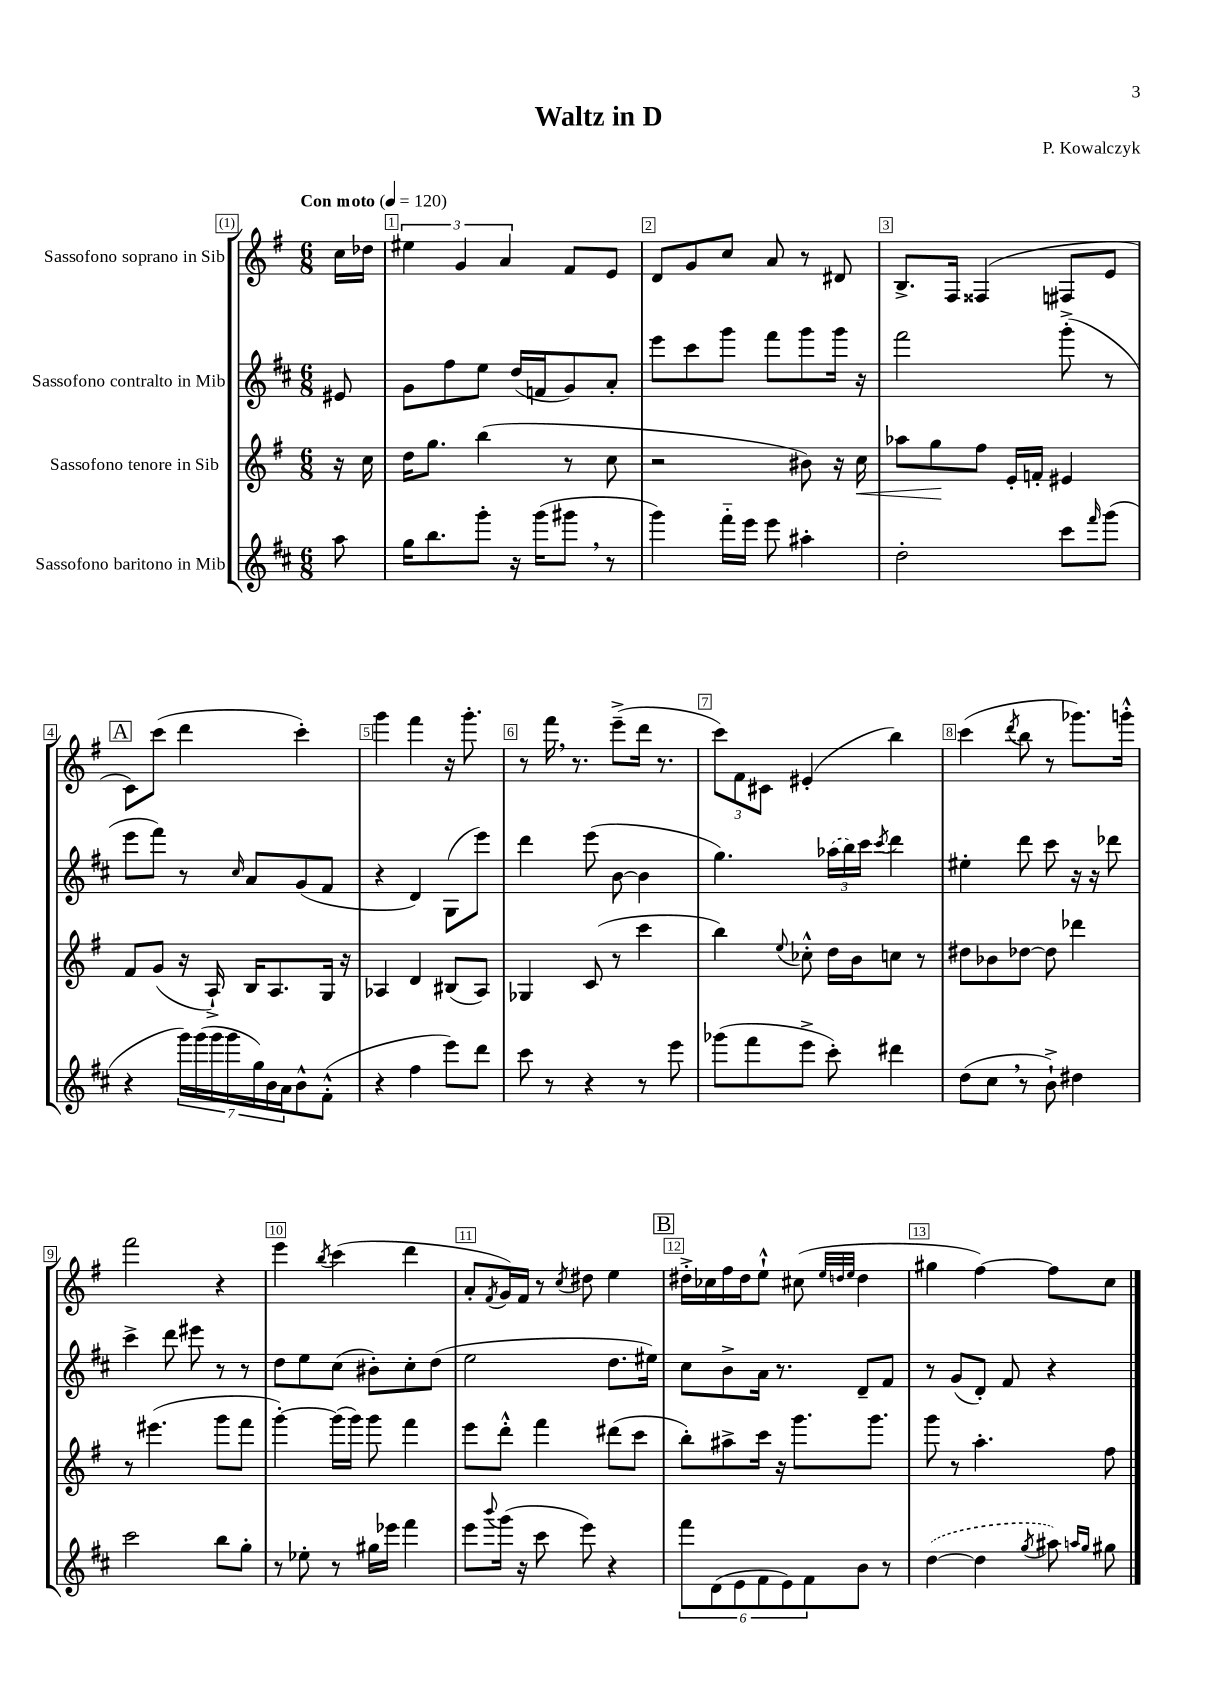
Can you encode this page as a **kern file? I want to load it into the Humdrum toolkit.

**kern	**kern	**dynam	**kern	**kern
*part4	*part3	*part3	*part2	*part1
*staff4	*staff3	*staff3	*staff2	*staff1
*I"Sassofono baritono in Mib	*I"Sassofono tenore in Sib	*	*I"Sassofono contralto in Mib	*I"Sassofono soprano in Sib
*clefG2	*clefG2	*	*clefG2	*clefG2
*k[f#c#]	*k[f#]	*	*k[f#c#]	*k[f#]
*M6/8	*M6/8	*	*M6/8	*M6/8
*MM120	*MM120	*	*MM120	*MM120
=	=	=	=	=
!	!	!	!	!LO:TX:a:B:t=Con moto
8aa\	16r	.	8e#X/	16cc\LL
.	16cc\	.	.	16dd-X\JJ
=1	=1	=1	=1	=1
16gg\KL	16dd\KL	.	8g\L	6ee#X\
8.bb\	8.gg\J	.	.	.
.	.	.	8ff#\	.
.	.	.	.	6g/
8ggg'\J	(4bb\	.	8ee\J	.
.	.	.	.	6a/
16r	.	.	(16dd/LL	.
(16ggg\KL	.	.	16fn/J	.
8ggg#X,\J	8r	.	8g/)	8f#/L
8r	8cc\	.	8a'/J	8e/J
=2	=2	=2	=2	=2
4ggg\)	2r	.	8eee\L	8d/L
.	.	.	8ccc#\	8g/
16fff#\LL	.	.	8ggg\J	8cc/J
16eee\JJ	.	.	.	.
8eee\	.	.	8fff#\L	8a/
4aa#X'\	8b#X\)	.	8ggg\	8r
.	16r	.	16ggg\Jk	8d#X/
!	!	!LO:HP:b	!	!
.	16cc\	<	16r	.
=3	=3	=3	=3	=3
2dd'\	8aa-X\L	.	2fff#\	8.B^/L
.	8gg\	.	.	.
.	.	.	.	16F#/Jk
.	8ff#\J	[	.	(4F##X/
.	16e'/LL	.	.	.
.	16fn'/JJ	.	.	.
8ccc#\L	4e#X/	.	(8ggg'^\	8F#X/L
16qqfff#/	.	.	.	.
(8ggg\J	.	.	8r	8e/J
!!LO:LB:g=z
!!LO:REH:place=s1:t=A
=4	=4	=4	=4	=4
4r	8f#/L	.	8eee\L	8c\L)
.	(8g/J	.	8fff#\J)	(8ccc\J
28ggg\LL)	16r	.	8r	4ddd\
(28ggg\	.	.	.	.
.	16A`^/)	.	.	.
28ggg\	.	.	.	.
28ggg\	.	.	.	.
.	.	.	16qqcc#/	.
.	16B/KL	.	8a/L	.
28gg\)	.	.	.	.
28b\	.	.	.	.
.	8.A/	.	.	.
28a\J	.	.	.	.
8b^^\	.	.	(8g/	4ccc'\)
(8f#'^^\J	16G/Jk	.	8f#/J	.
.	16r	.	.	.
=5	=5	=5	=5	=5
4r	4A-X/	.	4r	4ggg\
4ff#\	4d/	.	4d/)	4fff#\
8eee\L)	(8B#X/L	.	(8G\L	16r
.	.	.	.	8.ggg'\
8ddd\J	8A-/J)	.	8eee\J)	.
=6	=6	=6	=6	=6
8ccc#\	4G-X/	.	4ddd\	8r
8r	.	.	.	16fff#,\
.	.	.	.	8.r
4r	(8c/	.	(8eee\	.
.	8r	.	[8b\	(8eee~^\L
8r	4ccc\	.	4b\]	16ddd\Jk
.	.	.	.	8.r
8eee\	.	.	.	.
=7	=7	=7	=7	=7
(8ggg-X\L	4bb\)	.	4.gg\)	12ccc\L)
.	.	.	.	12f#\
8fff#\	.	.	.	.
.	.	.	.	12c#X\J
.	8qqee/	.	.	.
8eee^\J	8cc-X'^^\	.	.	(4e#X'/
8ccc#'\)	16dd\LL	.	(24aa-X\LL	.
.	.	.	24bb\)	.
.	16b\J	.	.	.
.	.	.	24ccc#\JJ	.
.	.	.	8qccc#/	.
4ddd#X\	8ccn\J	.	4ddd\	4bb\)
.	8r	.	.	.
=8	=8	=8	=8	=8
(8dd\L	8dd#X\L	.	4ee#X'\	(4ccc\
8cc#,\J	8b-X\	.	.	.
.	.	.	.	8qddd/
8r	[8dd-X\J	.	8ddd\	8bb\
8b`^\)	8dd-\]	.	8ccc#\	8r
4dd#X\	4ddd-X\	.	16r	8.ggg-X\L)
.	.	.	16r	.
.	.	.	8ddd-X\	.
.	.	.	.	16gggn'^^\Jk
!!LO:LB:g=z
=9	=9	=9	=9	=9
2ccc#\	8r	.	4ccc#^\	2fff#\
.	(4.eee#X\	.	.	.
.	.	.	8ddd\	.
.	.	.	8eee#X\	.
8bb\L	8ggg\L	.	8r	4r
8gg'\J	8fff#\J	.	8r	.
=10	=10	=10	=10	=10
8r	[4ggg'\)	.	8dd\L	4eee\
8ee-X'\	.	.	8ee\	.
.	.	.	.	8qbb/
8r	(16ggg\LL]	.	(8cc#\J	(4ccc\
.	16ggg\JJ)	.	.	.
16gg#X\LL	8ggg\	.	8b#X'\L)	.
16eee-X\JJ	.	.	.	.
4fff#\	4fff#\	.	8cc#'\	4ddd\
.	.	.	(8dd\J	.
=11	=11	=11	=11	=11
8eee\L	8eee\L	.	2ee\	8a'/L
8qqbbb/	.	.	.	8qf#/
(16ggg\Jk	8ddd'^^\J	.	.	16g/L)
16r	.	.	.	16f#/JJ
8ccc#\	4fff#\	.	.	8r
.	.	.	.	8qcc/
8eee\)	.	.	.	8dd#X\
4r	(8ddd#X\L	.	8.dd\L	4ee\
.	8ccc\J	.	.	.
.	.	.	16ee#X\Jk)	.
!!LO:REH:place=s1:t=B
=12	=12	=12	=12	=12
12fff#\L	8bb'\L)	.	8cc#\L	16dd#X'^\LL
.	.	.	.	16cc-X\
(12d\	.	.	.	.
.	8aa#X^\	.	8b^\	16ff#\
12e\	.	.	.	.
.	.	.	.	16dd#\J
12f#\	16ccc\Jk	.	16a\Jk	8ee`^^\J
.	16r	.	8.r	.
12e\)	.	.	.	.
.	8.ggg\L	.	.	(8cc#X\
12f#\	.	.	.	.
.	.	.	.	32qqee/LLL
.	.	.	.	32qqddn/
.	.	.	.	32qqee/JJJ
8b\J	.	.	8d~/L	4dd\
.	8.ggg\J	.	.	.
8r	.	.	8f#/J	.
=13	=13	=13	=13	=13
([4dd\	8ggg\	.	8r	4gg#X\
.	8r	.	(8g/L	.
4dd\]	4.aa'\	.	8d'/J)	[4ff#\)
.	.	.	8f#/	.
8qgg/	.	.	.	.
8aa#X\)	.	.	4r	8ff#\L]
16qqaan/LL	.	.	.	.
16qqgg/JJ	.	.	.	.
8gg#X\	8ff#\	.	.	8cc\J
==	==	==	==	==
*-	*-	*-	*-	*-
